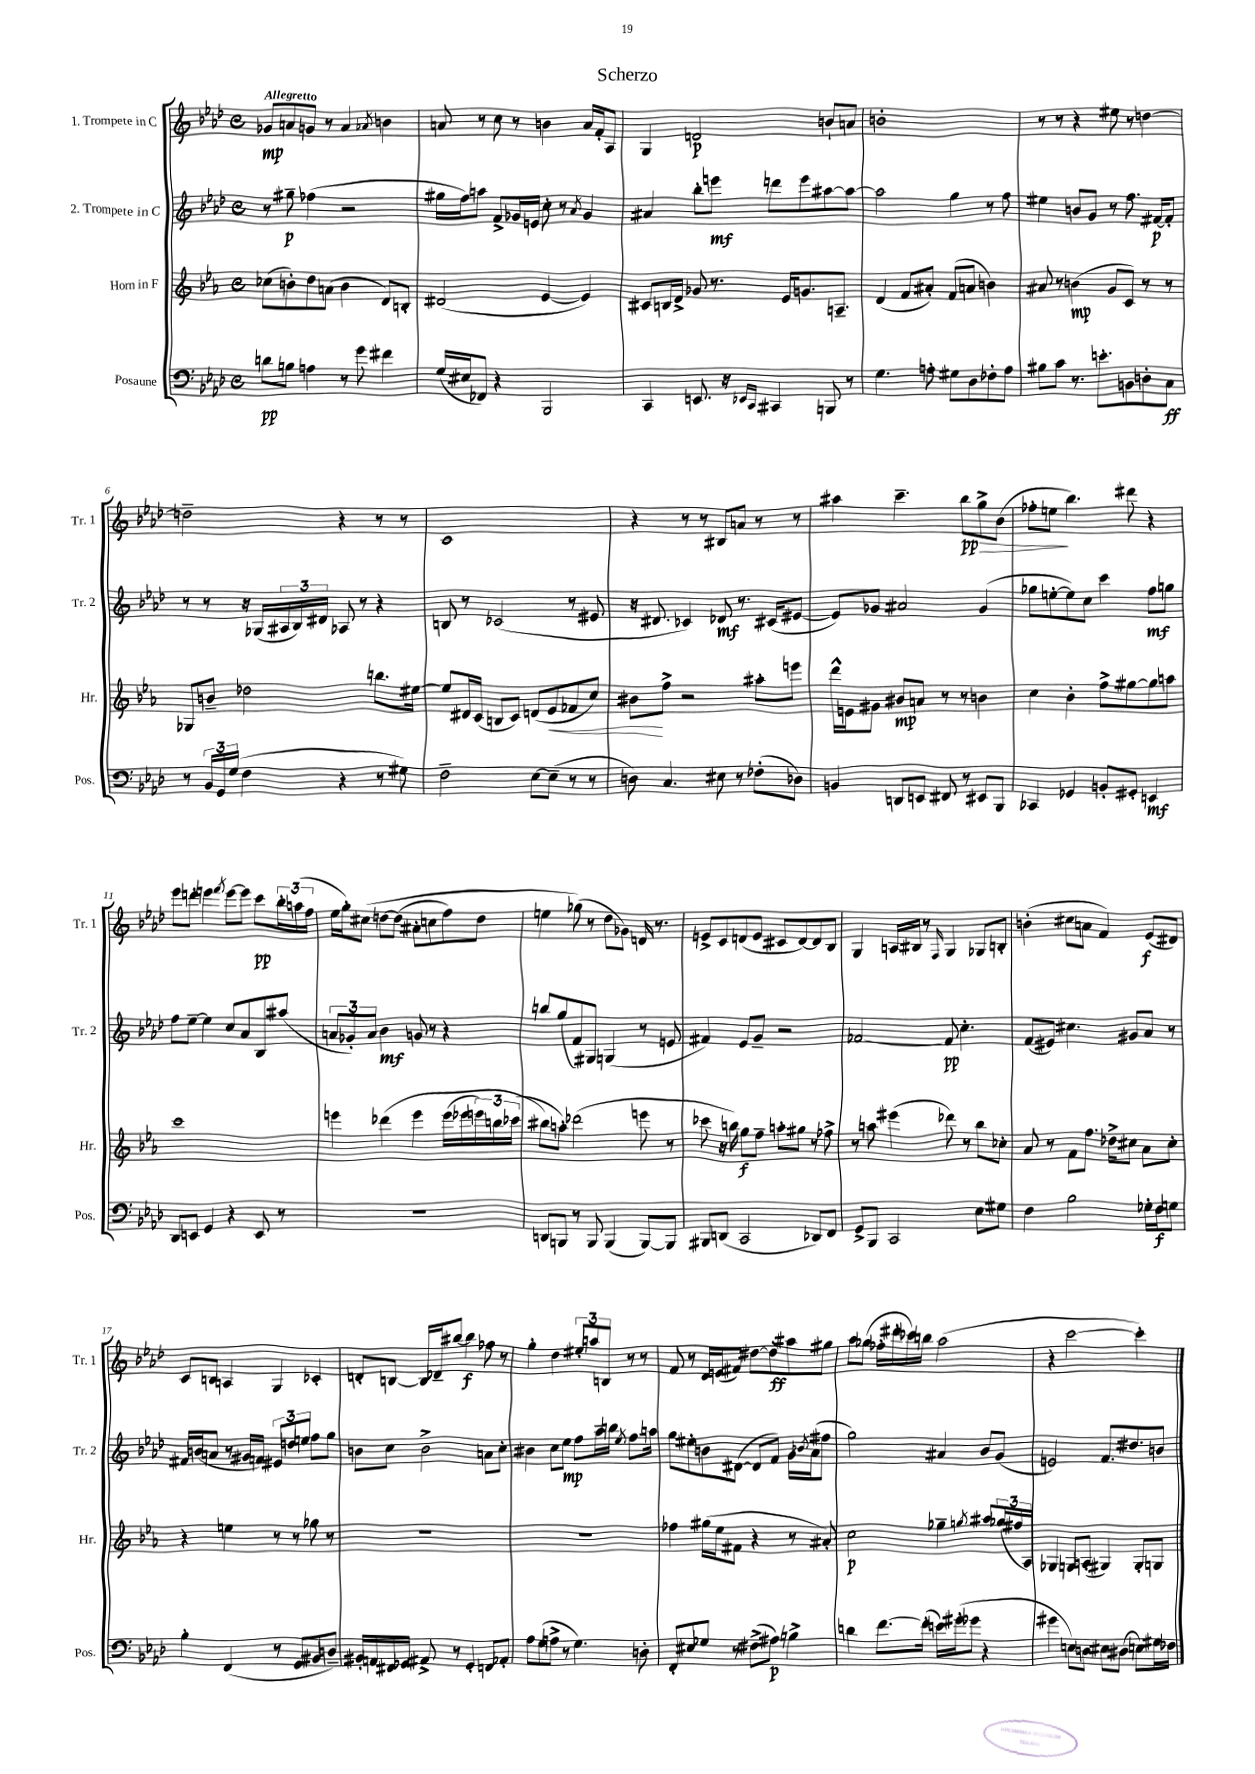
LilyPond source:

\header { title = "Scherzo" }
<<
\new StaffGroup <<
\new Staff = "s0" \with { instrumentName = "1. Trompete in C" shortInstrumentName = "Tr. 1" } {
    \clef treble \key aes \major \defaultTimeSignature \time 4/4 \tempo "Allegretto"
    ges'8\mp a'8 g'8 r8 a'4 \acciaccatura { aes'8 } b'4 |
    a'8 r8 c''8 r8 b'4 a'16 f'16-. aes8 |
    g4 d'2\p b'8-! a'8 |
    b'1-. |
    r8 r8 r4 eis''8 r8 d''4~ |
    d''2-- r4 r8 r8 |
    c'1 |
    r4 r8 r8 bis8 a'8 r8 r8 |
    ais''4 c'''4.-- bes''8\pp\> g''8-> bes'8( |
    fes''8-. e''8\! bes''4.) dis'''8 r4 |
    ees'''8 d'''8-. e'''4 \acciaccatura { f'''8 } e'''8~ e'''8 c'''8\pp \tuplet 3/2 { bes''16-. a''16( f''16 } |
    ees''16 g''16-.) cis''8\( d''8~ d''8( ais'8-. c''8 f''8) d''8 |
    e''4 ges''8(\) r8 des''8 ges'8) d'16 r8. |
    e'8-> c'8 d'8( e'8 cis'8 d'8~) d'8 bes8 |
    g4 a16 bis16 r8 \grace { f16 } g4 ges8 b8-. |
    b'4-.( cis''8 a'8 f'4) ees'8\f( dis'8) |
    c'8 b8 a4 g4 ces'4-. |
    d'8-. b8~ b16 des'16-- bis''8~ bis''4\f fes''8 r8 |
    g''4-. des''4 \tuplet 3/2 { eis''8-. a''8 b8 } r8 r8 |
    f'8 r8 des'16 e'16( fis'8) dis''8~ dis''8-.\ff ais''8 gis''8 |
    aes''8 ges''8( fes''16-. dis'''16-. ces'''16) b''16 aes''2( |
    r4 c'''2~ c'''4-.) \bar "|." |
}
\new Staff = "s1" \with { instrumentName = "2. Trompete in C" shortInstrumentName = "Tr. 2" } {
    \clef treble \key aes \major \defaultTimeSignature \time 4/4
    r8 gis''8--\p fes''4( r2 |
    gis''16 f''16) a''8 f'8-> ges'16 e'16 c''8-. r8 \acciaccatura { aes'8 } ges'4 |
    ais'4 bes''8-. e'''8\mf d'''8 e'''8 ais''8~ ais''8~ |
    ais''2 g''4 r8 f''8 |
    eis''4 b'8 g'8 r8 f''8. fis'16~\p fis'8-. |
    r8 r8 r16 ges16( \tuplet 3/2 { ais16 bes16) dis'16 } aes8 r8 r4 |
    b8 r8 ces'2( r8 eis'8 |
    r16 dis'8. ces'4) des'8\mf r8. cis'16( eis'8~ |
    eis'8) ges'8 ais'2 ges'4( |
    ges''8 e''8~-. e''8) c''8 c'''4 f''8\mf g''8 |
    f''8 ees''8~-- ees''4 c''8 aes'8 bes8 ais''8( |
    \tuplet 3/2 { a'8 ges'8-.) a'8 } bes'4\mf g'8 r8 r4 |
    b''8 g''8( f'8) gis8 g4( r8 e'8 |
    fis'4) ees'8 g'8-- r2 |
    fes'2~ fes'8\pp c''4.-. |
    f'8( eis'8) cis''4. gis'8 aes'8 r8 |
    fis'16 b'16( a'8 r8 gis'16 f'16) \tuplet 3/2 { eis'8 d''8 e''8 } f''8 g''8 |
    b'8 c''8 b'2-> a'8 c''8-. |
    bis'4 c''8 ees''8\mp f''8 aes''16-- b''16 \acciaccatura { ees''8 } f''8. a''16 |
    g''8 eis''8-. b'8 dis'8~( dis'8 f'8) g'16 \acciaccatura { bes'8 } aes'16( fis''8 |
    g''2) ais'4 bes'8 g'8( |
    e'2) f'8. dis''8. b'8 \bar "|." |
}
\new Staff = "s2" \with { instrumentName = "Horn in F" shortInstrumentName = "Hr." } {
    \clef treble \key ees \major \defaultTimeSignature \time 4/4
    ces''8( b'8-.) d''8 a'8( b'4 d'8) b8-. |
    dis'2( ees'4~ ees'4) |
    cis'8 b16 d'16-> ges'8 r8. ees'16 g'8. a8.-- |
    d'4( f'8 ais'8-.) f'8( a'8 b'4) |
    ais'8 r8 b'4\mp( g'8 c'8) r8 r8 |
    ges8 b'8-- des''2 b''8. eis''16~ |
    eis''8 dis'16 c'16( b8 c'8) d'8( ees'8\< fes'8 c''8) |
    bis'8\! f''8-> r2 ais''8-. e'''8 |
    d'''16-^ e'16 gis'8 bis'8\mp a'8 r8 r8 b'4 |
    c''4 bes'4-. f''8-> gis''8~ gis''8 a''8 |
    c'''1 |
    e'''4 des'''4\( e'''4 e'''16( ees'''16 \tuplet 3/2 { e'''16) b''16 ces'''16( } |
    bis''8\) a''8-.) des'''2( e'''8 r8 |
    ces'''8 r16 b''16) g''8\f f''8-- a''8-. gis''8 r8 fes''8-> |
    r8 a''8 eis'''4( des'''8) r8 bes''8 ces''8-. |
    aes'8 r8 f'8 f''8. des''16-> cis''8 aes'8 cis''8-. |
    r4 e''4 r8 r8 ges''8 r8 |
    R1 |
    R1 |
    fes''4 gis''16( ees''16 fis'8 r4 r8 ais'8-.) |
    c''2\p ges''4-- \acciaccatura { g''8 } ais''8 \tuplet 3/2 { ges''16( fis''16 aes16) } |
    ges4 g8 a8-.( gis4) gis8-. g8 \bar "|." |
}
\new Staff = "s3" \with { instrumentName = "Posaune" shortInstrumentName = "Pos." } {
    \clef bass \key aes \major \defaultTimeSignature \time 4/4
    d'8\pp b8 a4 r8 g'8 fis'4 |
    g16( eis16 fes,8) r4 bes,,2 |
    c,4 e,8. r16 \grace { ees,16 c,16 } cis,4 b,,8 r8 |
    g4. a8-. gis8 des8 fes8-. a8 |
    bis8 c'8 r8. e'8.-. b,8 d8-. c8\ff |
    r8 \tuplet 3/2 { bes,16 g,16 g16( } f4 r4 r8 gis8) |
    f2-- ees8~ ees8--( r8 r8 |
    d8) c4. eis8 r8 fes8-.( des8) |
    b,4 d,8 e,8 fis,8 r8 eis,8 bes,,8 |
    ces,4 ges,4 b,8-. gis,8-. e,4\mf |
    des,8 e,8 g,4 r4 e,8 r8 |
    R1 |
    d,8 b,,8 r8 b,,8 b,,4( b,,8~) b,,8 |
    bis,,8 d,8( c,2 des,8) f,8 |
    g,8-> bes,,8 c,2 ees8 gis8 |
    f4 bes2 ges16-. f16\f g8 |
    bes4-. f,4( r8 g,8 bis,8 d8--) |
    bis,16-. a,16 fis,16 ges,16 ais,8-> r8 ges,4-. f,8 aes,8-. |
    aes8 g8( a8-> r8 g4.) d8-. |
    f,8-. eis8 ges8 r8 fis8->( ais8\p) b4-> |
    d'4 f'8.~ f'16-.( e'16) gis'16-.( ges'8 r4 |
    gis'4 e8) d8 eis8 dis8( e8) gis16 fes16 \bar "|." |
}
>>
>>
